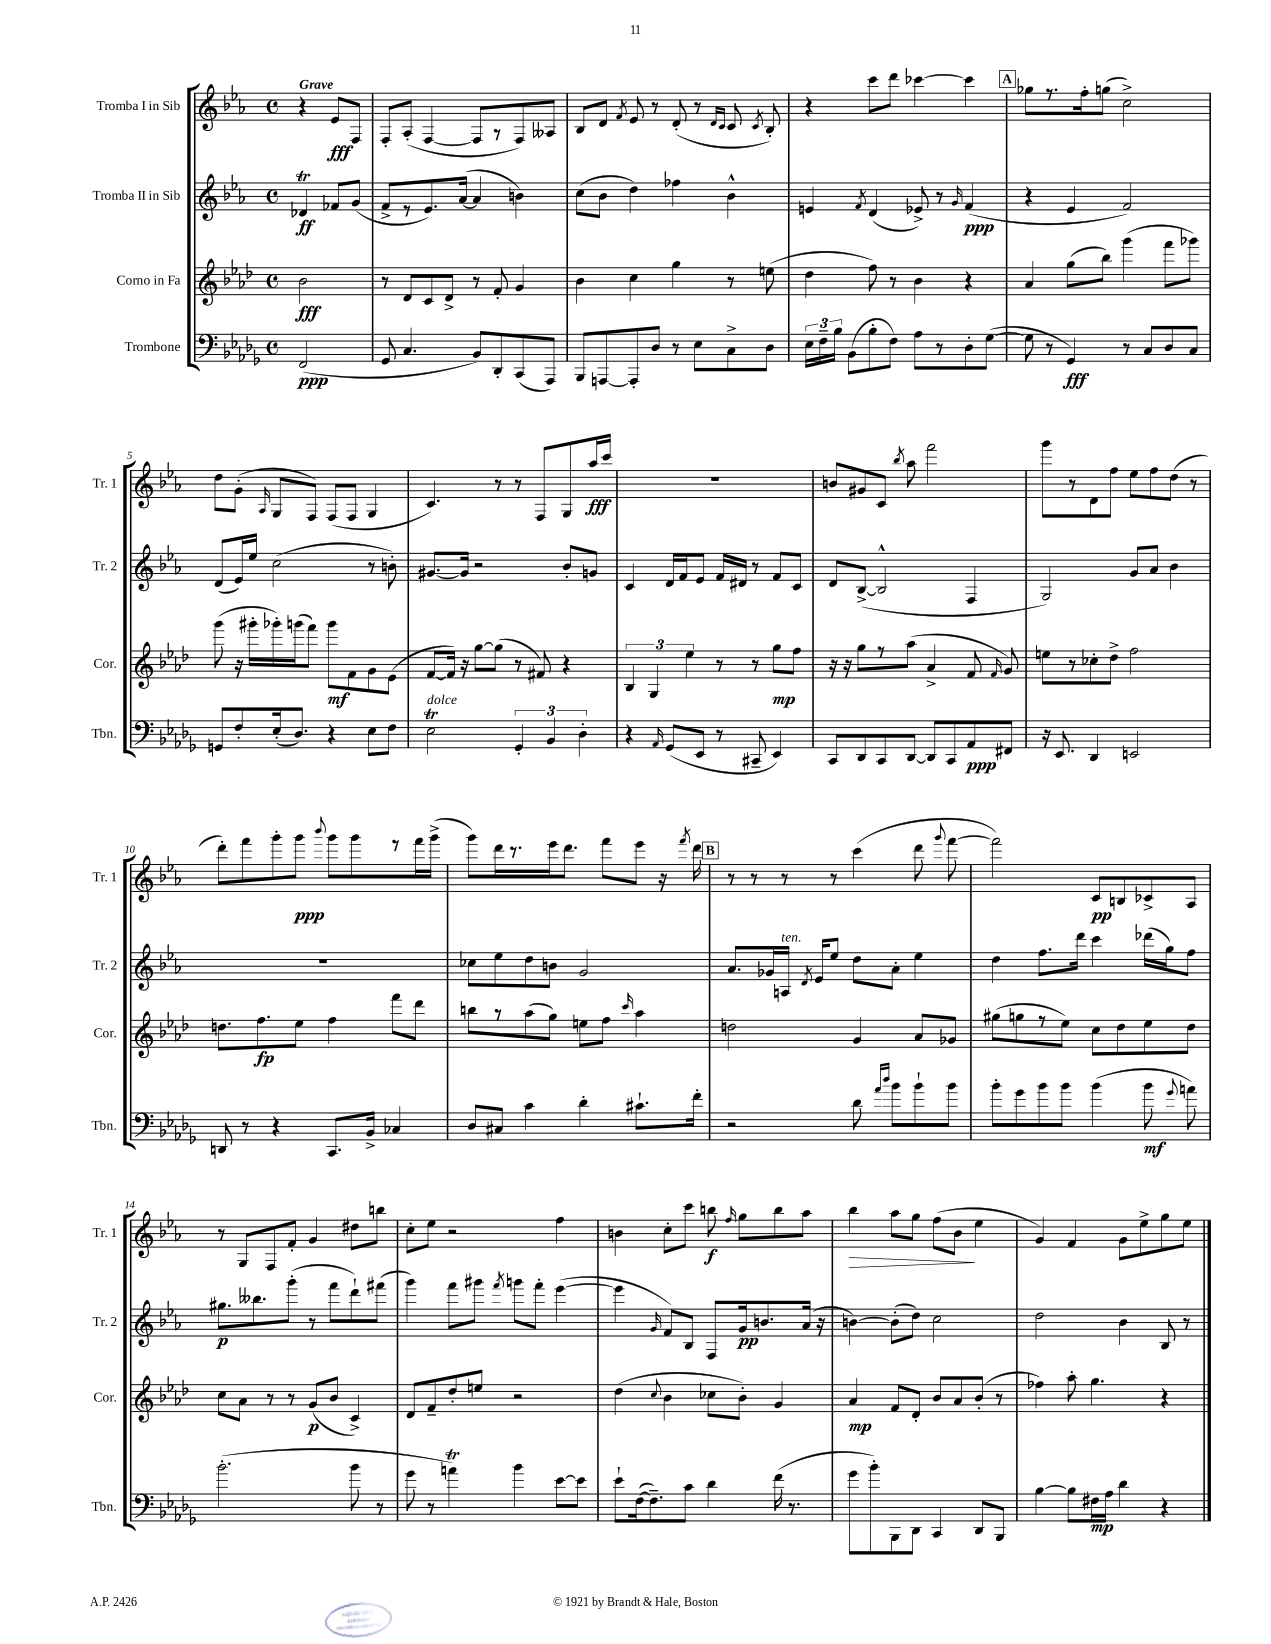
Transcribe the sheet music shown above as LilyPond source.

<<
\new StaffGroup <<
\new Staff = "s0" \with { instrumentName = "Tromba I in Sib" shortInstrumentName = "Tr. 1" } {
    \clef treble \key ees \major \defaultTimeSignature \time 4/4 \partial 2 \tempo "Grave"
    \autoBeamOff r4 ees'8[\fff f8] |
    f8[-. aes8]-.( f4~ f8[ r8 f8) aeses8] |
    bes8[ d'8] \acciaccatura { f'8 } ees'8 r8 d'8-.( r8 \grace { d'16[ c'16] } c'8 \acciaccatura { c'8 } bes8-.) |
    r4 c'''8[ d'''8] ces'''4~ ces'''4 |
    \mark \markup { \box "A" } ges''8[ r8. f''16-. g''8]( c''2->) |
    d''8[ g'8]-.( \grace { aes16 } g8[ f8]) f8[( f8] g4 |
    c'4.) r8 r8 f8[ g8 aes''16\fff c'''16] |
    R1 |
    b'8[ gis'8 c'8] \acciaccatura { bes''8 } aes''8 f'''2 |
    g'''8[ r8 d'8 f''8] ees''8[ f''8 d''8]( r8 |
    d'''8[-.) f'''8 g'''8-. g'''8]\ppp \appoggiatura { bes'''8 } g'''8[ g'''8 r8 f'''16 g'''16]->( |
    g'''8[) d'''16 r8. ees'''16 d'''8.] f'''8[ ees'''8] r16 \acciaccatura { f'''8 } d'''16 |
    \mark \markup { \box "B" } r8 r8 r8 r8 c'''4( d'''8 \appoggiatura { g'''8 } f'''8~ |
    f'''2) c'8[\pp b8 ces'8-> aes8] |
    r8 g8[ f8 f'8]-. g'4 dis''8[ b''8] |
    c''8[-. ees''8] r2 f''4 |
    b'4 c''8[-. c'''8] b''8\f \grace { f''16 } g''8[ b''8 aes''8] |
    bes''4\> aes''8[ g''8] f''8[( bes'8]\! ees''4 |
    g'4) f'4 g'8[ ees''8-> g''8 ees''8] \bar "|." |
}
\new Staff = "s1" \with { instrumentName = "Tromba II in Sib" shortInstrumentName = "Tr. 2" } {
    \clef treble \key ees \major \defaultTimeSignature \time 4/4 \partial 2
    \autoBeamOff des'4\trill\ff fes'8[ g'8]( |
    f'8[-> r8 ees'8.) aes'16]~( aes'4 b'4) |
    c''8[( bes'8] d''4) fes''4 bes'4-^ |
    e'4 \acciaccatura { f'8 } d'4( ees'8->) r8 \grace { g'16 } f'4\ppp( |
    \mark \markup { \box "A" } r4 ees'4 f'2) |
    d'8[( ees'16) ees''16] c''2( r8 b'8-.) |
    gis'8.[~ gis'16] r2 bes'8[-. g'8] |
    c'4 d'16[ f'16 ees'8] f'16[ dis'16] r8 f'8[ c'8] |
    d'8[ bes8]~->( bes2-^ f4 |
    g2) g'8[ aes'8] bes'4 |
    R1 |
    ces''8[ ees''8 d''8 b'8] g'2 |
    \mark \markup { \box "B" } aes'8.[ ges'16 a16]^\markup { \italic "ten." } \acciaccatura { d'8 } ees'16[ ees''8] d''8[ aes'8]-. ees''4 |
    d''4 f''8.[ d'''16] c'''4 des'''16[( g''16) f''8] |
    gis''8.[\p beses''8. g'''8]-.( r8 f'''8[ d'''8-!) fis'''8]( |
    g'''4) f'''8[ gis'''8] \acciaccatura { f'''8 } g'''8[ f'''8]-. ees'''4~( |
    ees'''4 \grace { g'16 } f'8[) bes8] f8[ g'16\pp b'8. aes'16]( r16 |
    b'4~) b'8[-.( d''8]) c''2 |
    d''2 bes'4 bes8 r8 \bar "|." |
}
\new Staff = "s2" \with { instrumentName = "Corno in Fa" shortInstrumentName = "Cor." } {
    \clef treble \key aes \major \defaultTimeSignature \time 4/4 \partial 2
    \autoBeamOff bes'2\fff |
    r8 des'8[ c'8 des'8]-> r8 f'8-. g'4 |
    bes'4 c''4 g''4 r8 e''8( |
    des''4 f''8) r8 bes'4 r4 |
    \mark \markup { \box "A" } aes'4 g''8[( bes''8]) g'''4( f'''8[ ges'''8]) |
    g'''8( r16 gis'''16[-. ges'''16-.) g'''16( f'''8]) g'''8[\mf f'8 g'8 ees'8]( |
    f'8[~ f'16]) r16 g''8[~ g''8]( r8 fis'8) r4 |
    \tuplet 3/2 { bes4 g4 ees''4 } r8 r8 g''8[\mp f''8] |
    r16 r16 g''8[ r8 aes''8]( aes'4-> f'8 \grace { f'16 } g'8) |
    e''8[ r8 ces''8-. des''8]-> f''2 |
    d''8.[ f''8.\fp ees''8] f''4 f'''8[ des'''8] |
    b''8[ r8 aes''8( g''8]) e''8[ f''8] \grace { c'''16 } aes''4 |
    \mark \markup { \box "B" } d''2 g'4 aes'8[ ges'8] |
    gis''8[( g''8 r8 ees''8]) c''8[ des''8 ees''8 des''8] |
    c''8[ aes'8] r8 r8 g'8[\p( bes'8] c'4->) |
    des'8[ f'8-- des''8-. e''8] r2 |
    des''4( \appoggiatura { c''8 } bes'4 ces''8[ bes'8]-.) g'4 |
    aes'4\mp f'8[ des'8]-. bes'8[ aes'8 bes'8]-.( r8 |
    fes''4) aes''8-. g''4. r4 \bar "|." |
}
\new Staff = "s3" \with { instrumentName = "Trombone" shortInstrumentName = "Tbn." } {
    \clef bass \key des \major \defaultTimeSignature \time 4/4 \partial 2
    \autoBeamOff f,2\ppp( |
    ges,8 c4. bes,8[) des,8-. c,8( aes,,8]) |
    bes,,8[ a,,8~ a,,8-. des8] r8 ees8[ c8-> des8] |
    \tuplet 3/2 { ees16[ f16-- bes16] } bes,8[( bes8-. f8]) aes8[ r8 des8-. ges8]~( |
    \mark \markup { \box "A" } ges8 r8 ges,4\fff) r8 c8[ des8 c8] |
    g,8[ f8-. ees16-.( des8.]) r4 ees8[ f8] |
    ees2\trill^\markup { \italic "dolce" } \tuplet 3/2 { ges,4-. bes,4 des4-. } |
    r4 \grace { aes,16 } ges,8[( ees,8] r8 cis,8-- ees,4) |
    c,8[ des,8 c,8 des,8]~ des,8[ c,8 aes,8\ppp fis,8] |
    r16 ees,8. des,4 e,2 |
    d,8 r8 r4 c,8.[ bes,16]-> ces4 |
    des8[ cis8] c'4 des'4-. cis'8.[-! f'16]-. |
    \mark \markup { \box "B" } r2 des'8 \grace { aes'16[ des''16] } bes'8[ bes'8-! bes'8] |
    bes'8[-. ges'8 bes'8 bes'8] bes'4( bes'8\mf \appoggiatura { ges'8 } a'8) |
    bes'2.-.( bes'8 r8 |
    ges'8 r8 a'4\trill) bes'4 ees'8[~ ees'8] |
    ees'8[-! f16~( f8.--) c'8] des'4 f'16( r8. |
    ges'8[ bes'8-.) bes,,8 des,8] c,4 des,8[ bes,,8] |
    bes4~ bes8[ fis16\mp aes16] des'4 r4 \bar "|." |
}
>>
>>
